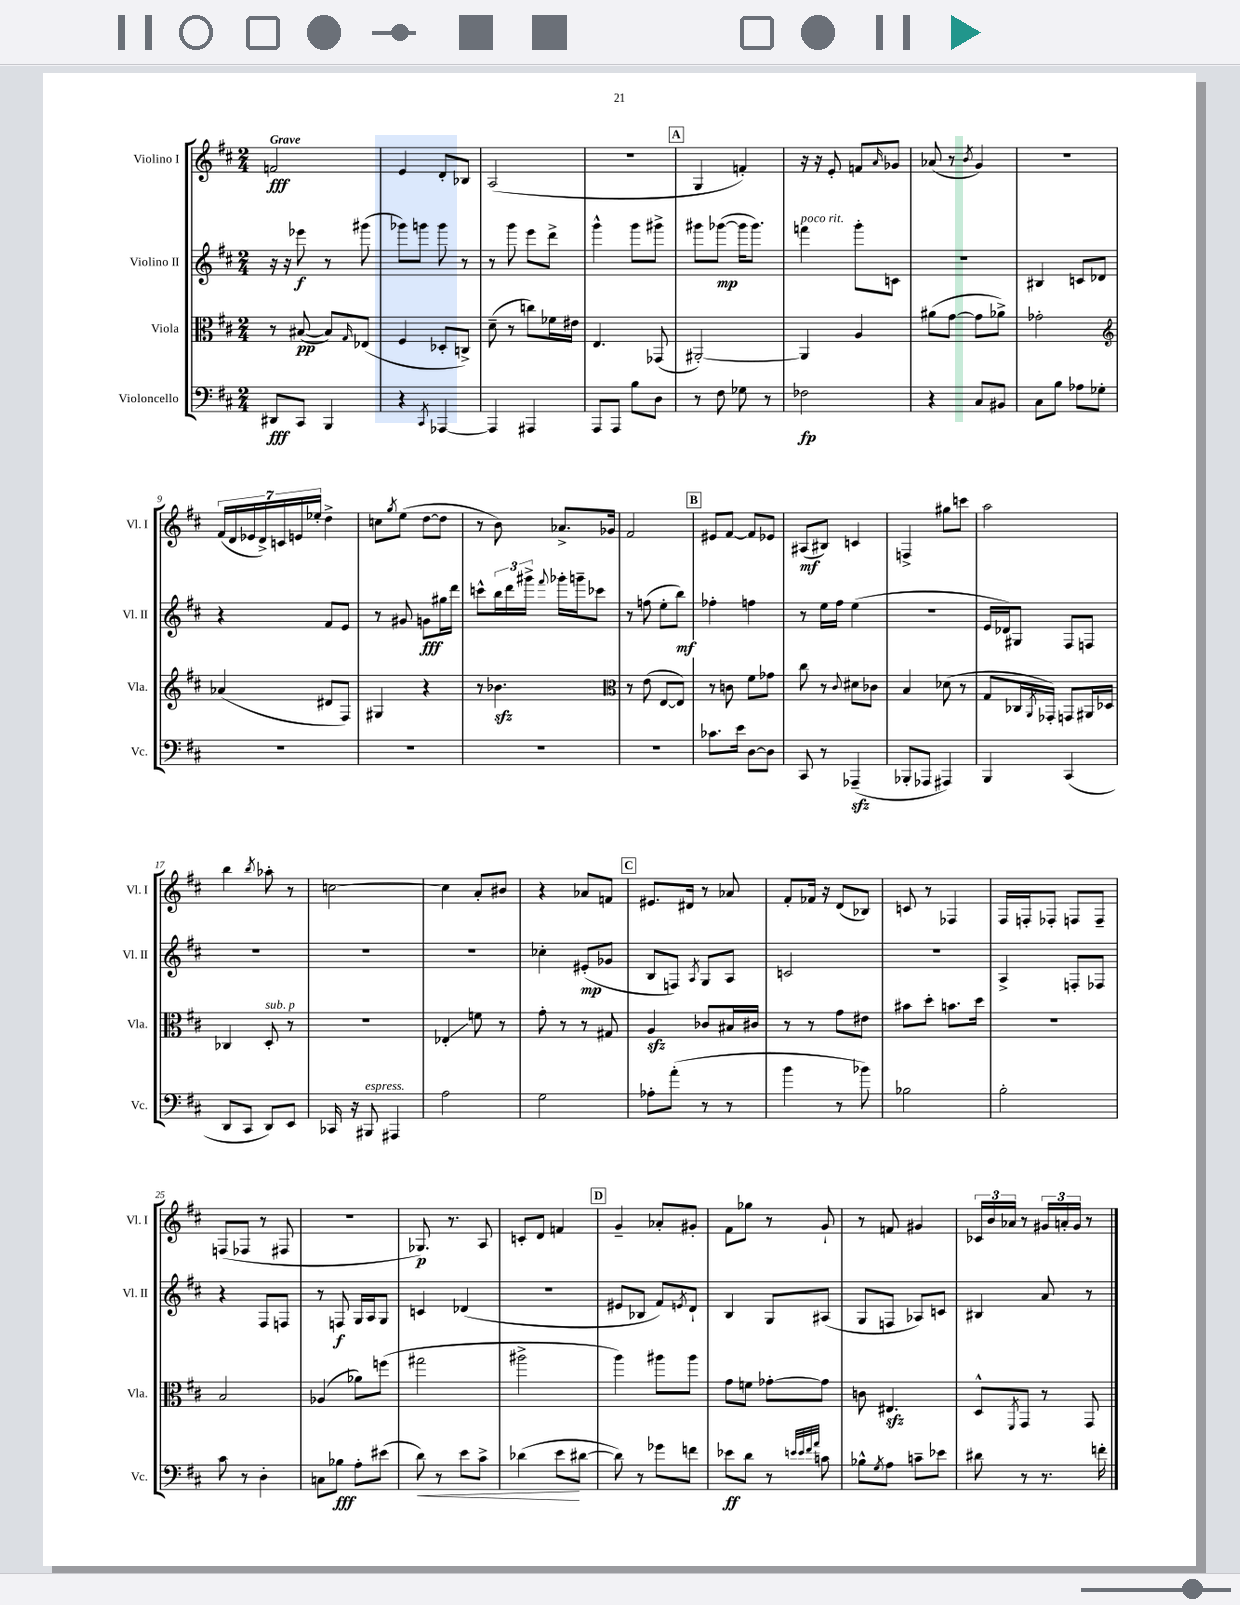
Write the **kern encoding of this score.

**kern	**kern	**kern	**kern
*staff4	*staff3	*staff2	*staff1
*clefF4	*clefC3	*clefG2	*clefG2
*k[f#c#]	*k[f#c#]	*k[f#c#]	*k[f#c#]
*M2/4	*M2/4	*M2/4	*M2/4
8DD#/L	8r	16r	2f/
.	.	16r	.
8CC#/J	([8B#/	8eee-\	.
4BBB/	8B#/]L)	8r	.
.	16qqG/	.	.
.	(8E-/J	(8ggg#\	.
=	=	=	=
4r	4F#/	8ggg-\L)	4e/
.	.	8ggg\J	.
8qCC#/	.	.	.
[4AAA-/	8D-'/L	8ggg\	8d'/L
.	8C^/J)	8r	8B-/J
=	=	=	=
4AAA-/]	(8d~\	8r	(2A/
.	8r	8ggg\	.
4AAA#/	8cc\L)	8eee\L	.
.	16f-\L	8ddd^\J	.
.	16e#\JJ	.	.
=	=	=	=
8AAA/L	4.E/	4ggg^^\	2r
8AAA/J	.	.	.
8B\L	.	8ggg\L	.
8D\J	(8GG-/	8ggg#^\J	.
=	=	=	=
8r	[2AA#'/)	8ggg#\L	4G/
8F#\	.	([8ggg-\J	.
8G-\	.	16ggg-\]LK	4f'/)
.	.	8.ggg-\J)	.
8r	.	.	.
=	=	=	=
2F-\	4AA#/]	4fff\	16r
.	.	.	16r
.	.	.	8e'/
.	4A/	8ggg'\L	8f/L
.	.	.	16qqa/
.	.	8c\J	8g-/J
=	=	=	=
4r	(8a#\L	2r	(8a-/
.	[8g\J	.	8r
.	.	.	8qb/
8C#/L	8g\]L	.	4g/)
8BB#/J	8a-^\J)	.	.
=	=	=	=
8C#\L	2g-'\	4B#/	2r
8B\J	.	.	.
8A-\L	.	8c/L	.
8G-'\J	.	8d-/J	.
=	=	=	=
*	*clefG2	*	*
2r	(4a-/	4r	(28f#/LL
.	.	.	28d/
.	.	.	28e-/
.	.	.	28d^/)
.	.	.	28c/
.	.	.	28e/
.	.	.	28ee-'/JJ
.	8d#/L	8f#/L	4dd^\
.	8F#/J)	8e/J	.
=	=	=	=
2r	4G#/	8r	8cc\L
.	.	.	8qgg/
.	.	8g#/	(8ee\J
.	4r	8g\L	[8dd\L
.	.	16gg#\L	8dd\]J
.	.	16ddd\JJ	.
=	=	=	=
2r	8r	8ccc^^\L	8r
.	4.b-\	24bb\L	8b\)
.	.	24ddd\	.
.	.	24ggg#^\JJ	.
.	.	8qqfff#/	.
.	.	16ggg-'\LL	8.a-^/L
.	.	16ggg~\J	.
.	.	8ccc-\J	.
.	.	.	16g-/Jk
=	=	=	=
*	*clefC3	*	*
2r	8r	8r	2f#/
.	(8e\	(8ff\	.
.	[8E/L	8ee'\L	.
.	8E/]J)	8bb\J)	.
=	=	=	=
8.c-\L	8r	4ff-'\	8e#/L
.	8c\	.	[8f#/J
16e\Jk	.	.	.
[8D\L	8f#\L	4ff\	8f#/]L
8D\]J	8g-\J	.	8e-/J
=	=	=	=
8CC#/	8cc#\	8r	(8A#/L
8r	8r	16ee\LL	8B#/J)
.	.	16ff#\JJ	.
.	8qqc#/	.	.
(4AAA-~/	8d#\L	(4ee\	4c/
.	8c-\J	.	.
=	=	=	=
8BBB-'/L	4B/	2r	4F^/
8AAA-/J	.	.	.
4AAA#/)	(8d-\	.	8gg#\L
.	8r	.	8ccc\J
=	=	=	=
4BBB/	8G/L	16e/LL	2aa\
.	.	16d-/J)	.
.	16C-/L	8G#/J	.
.	8qAA/	.	.
.	16GG-'/JJ)	.	.
(4CC#/	8GG/L	8F#/L	.
.	16AA#/L	8F/J	.
.	16D-/JJ	.	.
=	=	=	=
8DD/L	4C-/	2r	4bb\
8CC#/J	.	.	.
.	.	.	8qbb/
8DD/L)	8D'/	.	8aa-'\
8EE/J	8r	.	8r
=	=	=	=
16CC-/	2r	2r	[2cc\
16r	.	.	.
8BBB#/	.	.	.
4AAA#/	.	.	.
=	=	=	=
2A\	4E-'/	2r	4cc\]
.	8f\	.	8a'/L
.	8r	.	8b#/J
=	=	=	=
2G\	8g'\	4cc-'\	4r
.	8r	.	.
.	8r	(8e#'/L	8a-/L
.	8G#/	8g-/J	8f/J
=	=	=	=
8A-'\L	4A/	8B/L	8.e#/L
(8a'\J	.	8F/J)	.
.	.	.	16d#/Jk
.	.	8qA/	.
8r	8c-/L	8G/L	8r
8r	16B#/L	8A/J	8a-/
.	16c#/JJ	.	.
=	=	=	=
4b\	8r	2c/	8f#'/L
.	8r	.	16f-/Jk
.	.	.	16r
8r	8g\L	.	(8d/L
8b-\)	8e#\J	.	8B-/J)
=	=	=	=
2B-\	8b#\L	2r	8c/
.	8dd'\J	.	8r
.	8.b\L	.	4F-/
.	16dd\Jk	.	.
=	=	=	=
2B'\	2r	4A^/	16F#/LL
.	.	.	16F'/J
.	.	.	8F-'/J
.	.	8F'/L	8F/L
.	.	8F-/J	8F~/J
=	=	=	=
8c#\	2B/	4r	(8F/L
8r	.	.	8F-/J
4D'\	.	8F#/L	8r
.	.	8F/J	8F#/
=	=	=	=
8C\L	(4A-/	8r	2r
8B-\J	.	8F/	.
8A'\L	8a-\L)	16G/LL	.
.	.	16A/J	.
(8e#\J	(8ff\J	8G/J	.
=	=	=	=
8d\)	2gg#\	4c/	8.G-/)
8r	.	.	.
.	.	.	8.r
8e\L	.	(4d-/	.
8c#^\J	.	.	8A/
=	=	=	=
(4d-\	2aa#^\	2r	8c'/L
.	.	.	8d/J
8e\L	.	.	4f/
[8d#\J	.	.	.
=	=	=	=
8d#\])	4aa\)	8e#/L	4g~/
8r	.	8B-/J	.
8g-\L	8aa#\L	8f#/L)	8a-'/L
.	.	8qe/	.
8f\J	8aa#\J	8d`/J	8g#'/J
=	=	=	=
8e-\L	8g\L	4B/	8f#\L
8d\J	8f\J	.	8gg-\J
8r	[8g-'\L	8G/L	8r
32qqe/LLL	.	.	.
32qqe/	.	.	.
32qqf#/	.	.	.
32qqa/JJJ	.	.	.
8c\	8g-\]J	(8A#/J	8g`/
=	=	=	=
8B-^^\L	8c\	8G/L	8r
8qG/	.	.	.
8A\J	4.E#/	8F/J	8f/
8c~\L	.	8A-/L)	4g#/
8e-\J	.	8c/J	.
=	=	=	=
8d#\	8D^^/L	4B#/	24c-/LL
.	.	.	24b/
.	.	.	24a-/JJ
.	8qFF#/	.	.
8r	8GG/J	.	8r
8.r	8r	8a/	24g#/LL
.	.	.	24a'/
.	.	.	24g#/JJ
.	8GG/	8r	8r
16f'\	.	.	.
==	==	==	==
*-	*-	*-	*-
